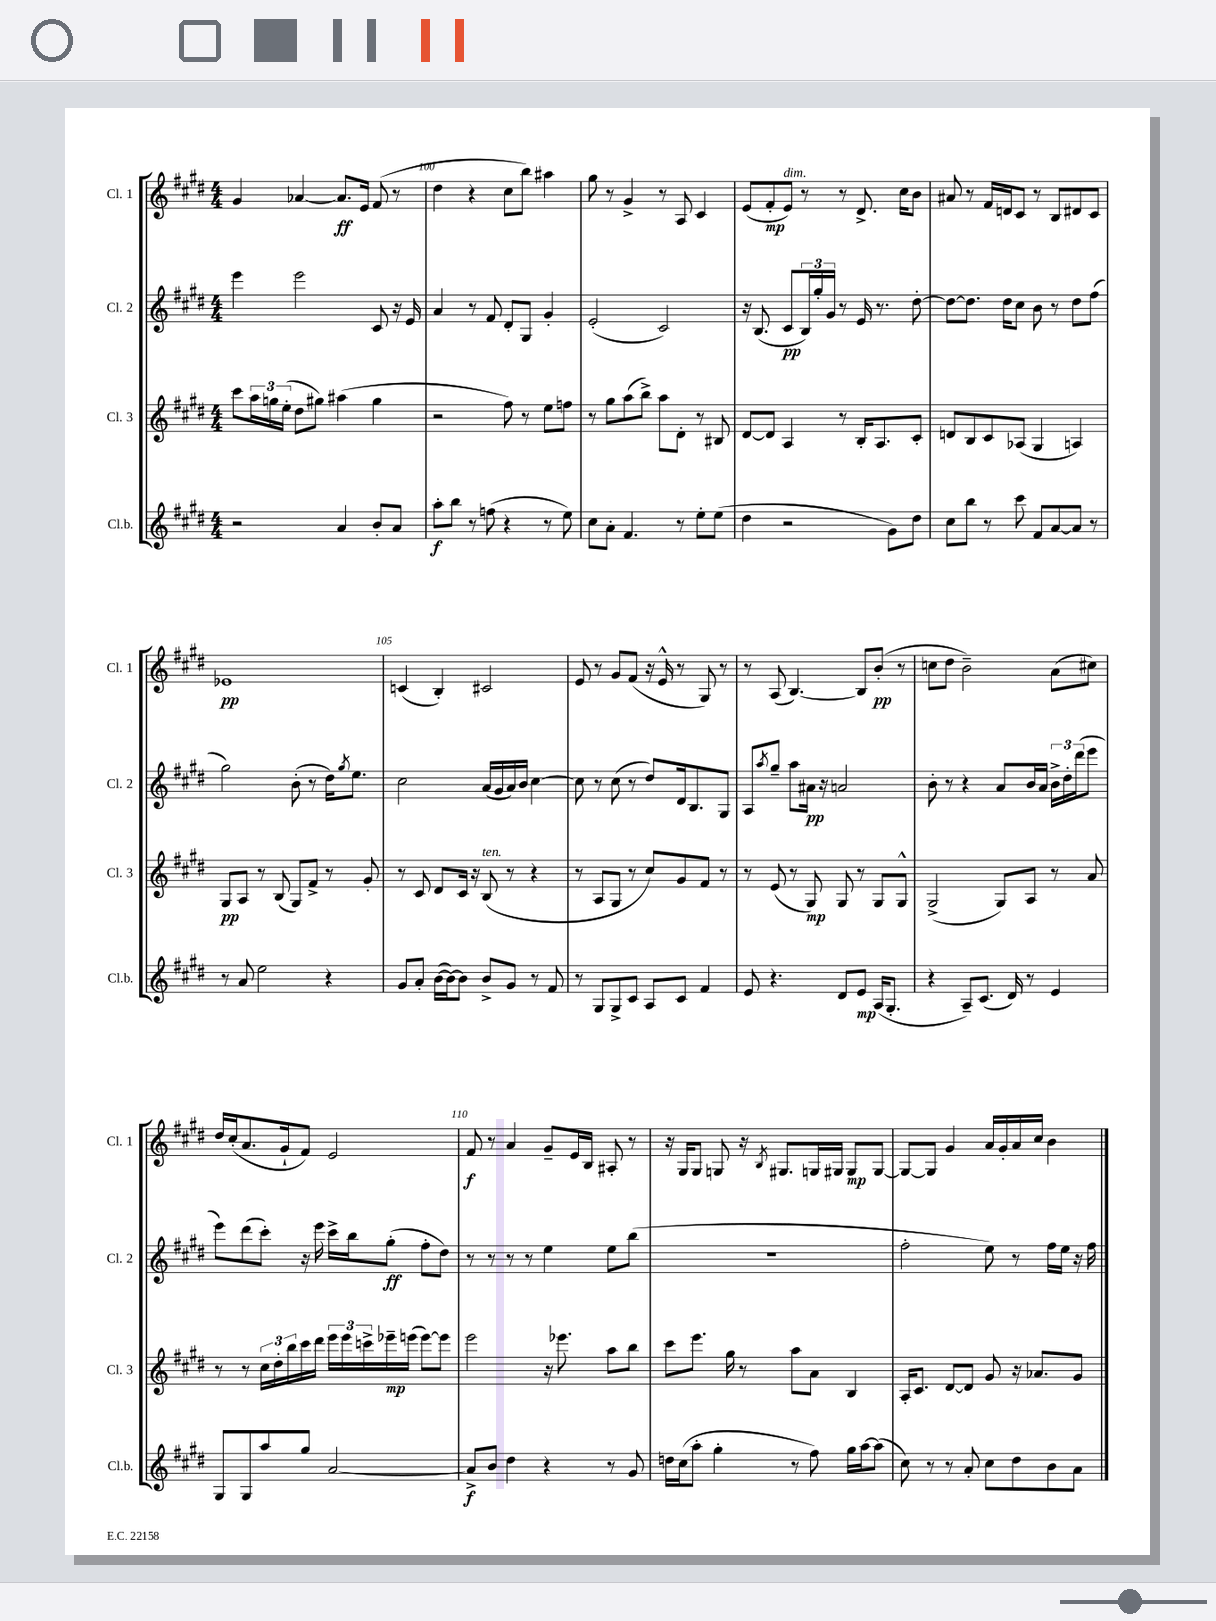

**kern	**kern	**kern	**kern
*staff4	*staff3	*staff2	*staff1
*clefG2	*clefG2	*clefG2	*clefG2
*k[f#c#g#d#]	*k[f#c#g#d#]	*k[f#c#g#d#]	*k[f#c#g#d#]
*M4/4	*M4/4	*M4/4	*M4/4
2r	8ccc#	4eee	4g#
.	24aa	.	.
.	24gg	.	.
.	(24ee'	.	.
.	8dd#	2eee	[4a-
.	8gg#)	.	.
4a	(4aa#	.	8.a-]
.	.	.	16e
8b'	4gg#	8c#	(8f#
8a	.	16r	8r
.	.	16e	.
=	=	=	=
8aa'	2r	4a	4dd#
8bb	.	.	.
8r	.	8r	4r
(8ff	.	8f#	.
4r	8ff#)	8d#'	8cc#
.	8r	8G#	8bb)
8r	8ee	4g#'	4aa#
8ee)	8ff	.	.
=	=	=	=
8cc#	8r	(2e'	8gg#
8a'	8gg#	.	8r
4.f#	(8aa	.	4g#^
.	8bb^)	.	.
.	8aa	2c#)	8r
8r	8d#'	.	8A
8ee'	8r	.	4c#
(8ee	8B#	.	.
=	=	=	=
4dd#	[8d#	16r	(8e
.	.	(8.B	.
.	8d#]	.	8f#'
2r	4A	8c#	8e)
.	.	24B)	8r
.	.	24gg#'	.
.	.	24g#	.
.	8r	8r	8r
.	16B'	16e	8.d#^
.	8.A	8.r	.
8g#)	.	.	.
.	.	.	16cc#
8dd#	8c#'	[8dd#'	8b
=	=	=	=
8cc#	8d	8dd#_	8a#
8bb	8B	8.dd#]	8r
8r	8c#	.	16f#
.	.	16dd#	16d
8ccc#	(8A-	8cc#	8c#
8f#	4G#	8b	8r
[8a	.	8r	8B
8a]	4A)	8dd#	8d#
8r	.	(8ff#	8c#
=	=	=	=
8r	8G#	2gg#)	1e-
8a	8A	.	.
2ee	8r	.	.
.	(8B	.	.
.	8G#)	(8b'	.
.	8f#^	8r	.
4r	8r	16dd#)	.
.	.	8qgg#	.
.	.	8.ee	.
.	8g#'	.	.
=	=	=	=
8g#	8r	2cc#	(4c
8a'	8c#	.	.
([16b	8d#	.	4B')
16b_)	.	.	.
8b]	16c#	.	.
.	16r	.	.
8b^	(8B	(16a	2c#
.	.	16g#	.
8g#	8r	16a)	.
.	.	16b	.
8r	4r	[4cc#	.
8f#	.	.	.
=	=	=	=
8r	8r	8cc#]	8e
8G#	8A	8r	8r
8G#^	8G#	(8cc#	8g#
8c#	8r	8r	(8f#
8A	8cc#)	8dd#)	16r
.	.	.	16e^^
8c#	8g#	16d#	8r
.	.	8.B	.
4f#	8f#	.	8G#)
.	8r	8G#	8r
=	=	=	=
8e	8r	8A	8r
.	.	8qaa	.
4.r	(8e	8gg#~	(8A
.	8r	8aa	[4.B)
.	8G#)	16a#	.
.	.	16r	.
8d#	8G#	2a	.
8e	8r	.	8B]
(16A	8G#	.	(8b'
8.G#'	.	.	.
.	8G#^^	.	8r
=	=	=	=
4r	(2G#^	8b'	8cc
.	.	8r	8dd#
8A~)	.	4r	2b~)
(8.c#	.	.	.
.	8G#)	8a	.
16d#)	.	.	.
8r	8A	16b	.
.	.	16a	.
4e	8r	24b^	(8a
.	.	24dd#'	.
.	.	(24ddd#	.
.	8a	8eee	8cc#)
=	=	=	=
8G#	8r	8eee)	16dd#
.	.	.	(16cc#'
8G#	8r	(8ddd#	8.a
8aa	24cc#	8ccc#')	.
.	24dd#'	.	.
.	.	.	16g#`
.	24bb	.	.
8gg#	16ccc#	16r	8f#)
.	16ddd#	16eee	.
[2a	24eee	16ccc#^	2e
.	24eee	.	.
.	.	16bb	.
.	24ccc^	.	.
.	16eee-~	(8gg#'	.
.	(16eee	.	.
.	[8eee)	8ff#'	.
.	8eee]	8dd#)	.
=	=	=	=
8a^]	2eee	8r	8f#
8b	.	8r	8r
4dd#	.	8r	4a
.	.	8r	.
4r	16r	4ee	8g#~
.	8.eee-	.	.
.	.	.	16e
.	.	.	16B
8r	8aa	8ee	8A#'
8g#	8bb	(8bb	8r
=	=	=	=
16dd	8ccc#	1r	16r
(16cc#	.	.	16G#
8aa'	8.eee	.	8G#
4gg#'	.	.	8G
.	16gg#	.	.
.	8r	.	16r
.	.	.	8qB
.	.	.	8.G#
8r	8aa	.	.
8ff#)	8a	.	16G
.	.	.	16G#
16gg#	4B	.	8G#
[16aa	.	.	.
(8aa]	.	.	[8G#
=	=	=	=
8cc#)	16A'	2ff#'	8G#_
.	8.c#	.	.
8r	.	.	8G#]
8r	[8d#	.	4g#
8a'	8d#]	.	.
8cc#	8g#	8ee)	16a
.	.	.	16g#'
8dd#	16r	8r	16a
.	8.a-	.	16cc#
8b	.	16ff#	4b
.	.	16ee	.
8a	8g#	16r	.
.	.	16ff#	.
==	==	==	==
*-	*-	*-	*-
